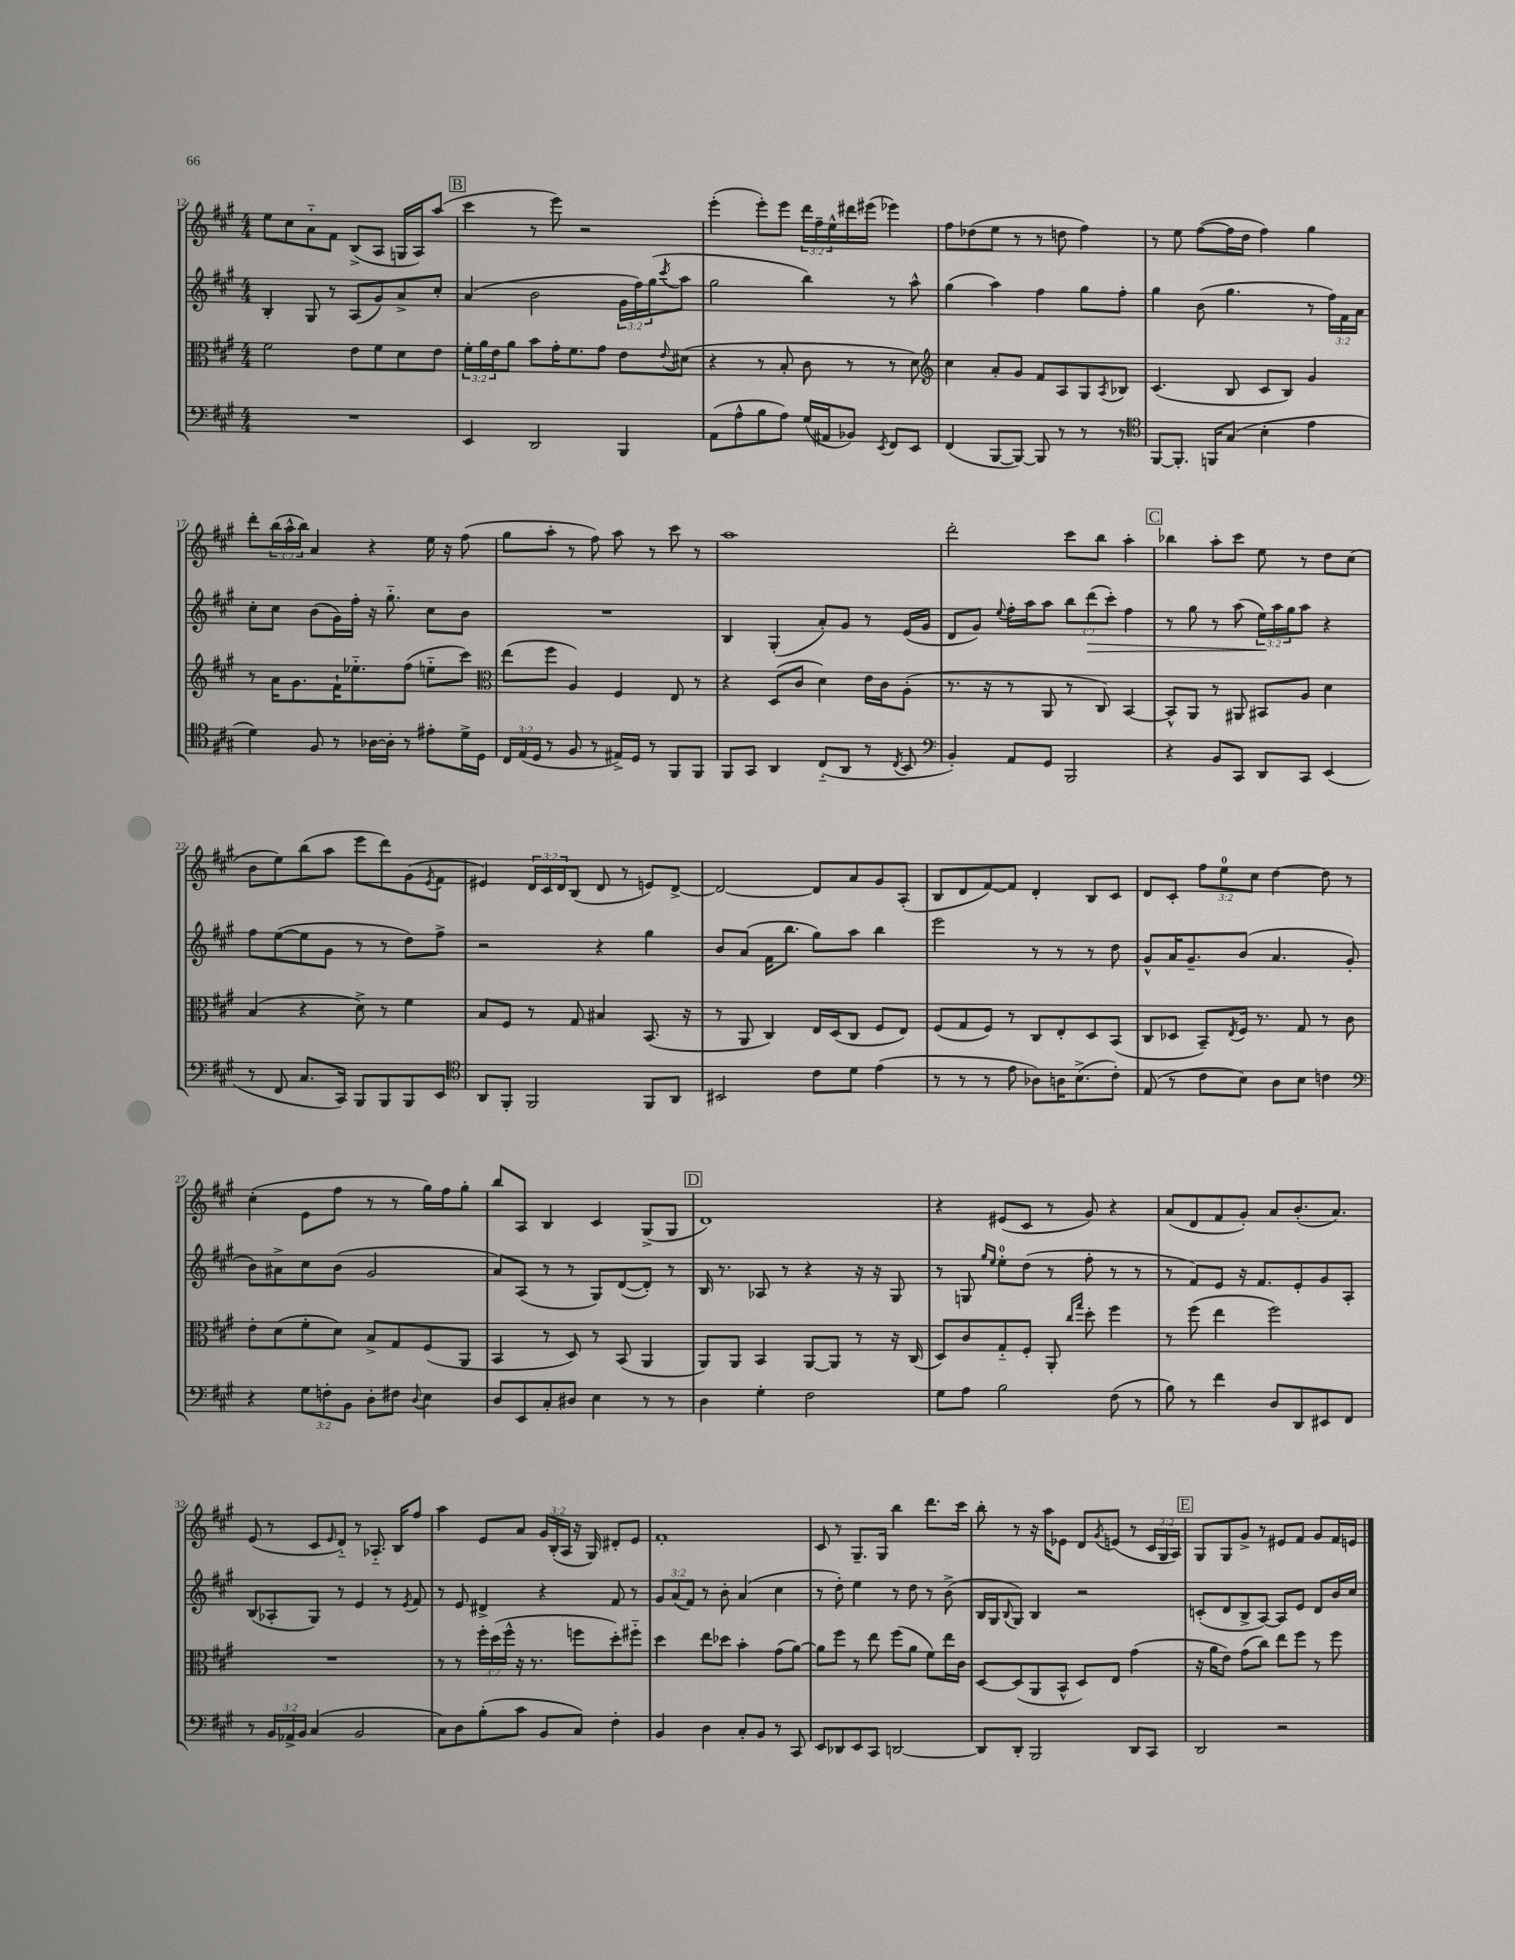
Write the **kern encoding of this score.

**kern	**kern	**kern	**kern
*staff4	*staff3	*staff2	*staff1
*clefF4	*clefC3	*clefG2	*clefG2
*k[f#c#g#]	*k[f#c#g#]	*k[f#c#g#]	*k[f#c#g#]
*M4/4	*M4/4	*M4/4	*M4/4
1r	2f#	4B'	8ee
.	.	.	8cc#
.	.	8G#	8a'~
.	.	8r	8f#
.	8e	(8A	(8B^
.	8f#	8g#)	8A
.	8d	8a^	16G
.	.	.	16A)
.	8e	8cc#'	(8aa
=	=	=	=
4EE	24f#'	(4a	4ccc#
.	24a	.	.
.	24e	.	.
.	8a	.	.
2DD	8b	2b	8r
.	16g#'	.	8eee)
.	8.f#	.	.
.	.	.	2r
.	8g#	.	.
4BBB	8e	24g#	.
.	.	24ff#)	.
.	.	(24gg#	.
.	8qqe	8qccc#	.
.	(8d#	8aa	.
=	=	=	=
(8AA	4r	2gg#	(4eee'
8A^^	.	.	.
8B	8r	.	8eee')
8A)	8B'	.	8eee
(16G#	8c#	4bb)	24ddd
.	.	.	24ff#~
16AA#	.	.	.
.	.	.	24ee^^
8BB-)	8r	.	16ddd#
.	.	.	(16eee#
8qEE	.	.	.
8FF#	8r	8r	4eee-)
8EE	8d)	8aa^^	.
=	=	=	=
*	*clefG2	*	*
(4FF#	4cc#	(4gg#	8ff#
.	.	.	(8dd-
[8BBB	8a'	4aa)	8ee
8BBB_)	8g#	.	8r
8BBB]	8f#	4ff#	8r
8r	8A	.	8dd
8r	8G#	8gg#	4ff#)
.	8qA	.	.
8r	8B-	8ff#'	.
=	=	=	=
*clefC4	*	*	*
[8FF#	(4.c#	4gg#	8r
8.FF#']	.	.	8ee
.	.	(8b	([8ff#
16FF	.	.	.
(8G#	8B	4.gg#	16ff#]
.	.	.	16dd
4B'	8c#	.	4ff#)
.	8B)	.	.
4e	4g#	8r	4gg#
.	.	24ff#)	.
.	.	24f#	.
.	.	24a	.
=	=	=	=
4d)	8r	8cc#'	8ddd'
.	16a	8cc#	(24bb
.	.	.	24aa^^
.	8.g#	.	.
.	.	.	24bb)
8F#	.	(8b	4a
8r	16f#`	16g#)	.
.	8.ee-'~	16ff#'	.
[16A-	.	16r	4r
16A-']	.	8.gg#'~	.
8r	(8ff#	.	.
8e#'	8ee'~	8cc#	16ee
.	.	.	16r
16d^	8ccc#)	8b	(8ff#
16D	.	.	.
=	=	=	=
*	*clefC3	*	*
24C#	(8ee	1r	8gg#
(24E	.	.	.
24D	.	.	.
8r	8ff#	.	8aa'
8F#	4A)	.	8r
8r	.	.	8ff#)
16E#^)	4F#	.	8aa
16D	.	.	.
8r	.	.	8r
8FF#	8E	.	8ccc#
8FF#	8r	.	8r
=	=	=	=
8FF#	4r	4B	1aa
8GG#	.	.	.
4AA	(8D	(4G#'	.
.	8c#	.	.
(8C#'~	4d)	8a')	.
8AA	.	8g#	.
8r	16e	8r	.
.	16c#	.	.
8qC#	.	.	.
8BB	(8A'	(16e	.
.	.	16g#	.
=	=	=	=
*clefF4	*	*	*
4BB')	8.r	8d	2ddd'
.	.	8g#)	.
.	16r	.	.
.	.	8qqee	.
8AA	8r	16ff#'	.
.	.	16aa	.
8GG#	8AA	8aa	.
2BBB	8r	12bb	8ccc#
.	.	(12ddd	.
.	8C#)	.	8bb
.	.	12ccc#')	.
.	[4BB	4ff#	4aa'
=	=	=	=
4r	8BB^^]	8r	4bb-
.	8AA	8gg#	.
8BB	8r	8r	8aa'
8CC#	8AA#	(8aa	8ccc#
8DD	8BB#	24ee)	8ee
.	.	24aa	.
.	.	24gg#	.
8CC#	8A	8aa	8r
(4EE	4d	4r	8dd
.	.	.	(8cc#
=	=	=	=
8r	(4B	8ff#	8b
8FF#	.	([8ee	8ee)
8.C#	4r	8ee]	(8bb
.	.	8g#	8aa
16CC#)	.	.	.
8BBB	8d^)	8r	8eee
8BBB	8r	8r	8ddd)
8BBB	4f#	8dd)	(8g#
.	.	.	8qe
8EE	.	8ff#^	8f#
=	=	=	=
*clefC4	*	*	*
8AA	8B	2r	4e#)
8FF#'	8F#	.	.
2FF#	8r	.	24d
.	.	.	24c#
.	.	.	24d
.	8G#	.	(8B
.	4B#	4r	8d
.	.	.	8r
8FF#	(8.BB	4gg#	8e)
8AA	.	.	[8d^
.	16r	.	.
=	=	=	=
2BB#	8r	8b	2d_
.	8AA	(8a	.
.	4C#)	16f#	.
.	.	8.bb	.
8c#	16E	8gg#)	8d]
.	(16D	.	.
8d	8C#	8aa	8a
(4e	8F#	4bb	8g#
.	8E)	.	(8A'
=	=	=	=
8r	(8F#	2eee	8B
8r	8G#	.	8d
8r	8F#)	.	[8f#)
8e	8r	.	8f#]
8A-)	8C#	8r	4d'
16A	8E'	8r	.
(8.B^	.	.	.
.	8D	8r	8B
8c#')	(8BB	8dd	8c#
=	=	=	=
(8E	8C#	8g#^^	8d
8r	8D-	16a	8c#'
.	.	8.g#~	.
8c#	8BB~)	.	12ff#
.	.	.	12ee
.	8qE	.	.
8B)	16F#	(8b	.
.	.	.	12cc#
.	8.r	.	.
8A	.	4.a	[4dd
8B	8G#	.	.
4c	8r	.	8dd]
.	8c#	8g#'	8r
=	=	=	=
*clefF4	*	*	*
4r	8e'	8b)	(4cc#'
.	(8d	8a#^	.
12G#	8f#'	8cc#	8e
12F'	.	.	.
.	8d)	(8b	8ff#
12BB	.	.	.
8D'	8B^	2g#	8r
8F#	8G#	.	8r
8qqD	.	.	.
4E	(8F#	.	16gg#)
.	.	.	16ff#
.	8AA	.	8gg#'
=	=	=	=
8D	4BB	8a)	8bb
8EE	.	(8A	8A
8C#'	8r	8r	4B
8D#	8D)	8r	.
4E	8r	8G#)	4c#
.	(8BB	([8d	.
8r	4AA	8d'])	(8G#^
8r	.	8r	8G#
=	=	=	=
4D	8AA)	16B	1d)
.	.	8.r	.
.	8AA	.	.
4G#'	4BB	8A-	.
.	.	8r	.
2F#	[8AA	4r	.
.	8AA]	.	.
.	8r	16r	.
.	.	16r	.
.	16r	8G#	.
.	(16C#	.	.
=	=	=	=
8G#	8D)	8r	4r
8A	8c#	8G	.
.	.	16qqgg#	.
.	.	16qqee	.
2B	8G#'~	8ee'	(8e#
.	8F#'	(8dd	8c#
.	8AA'	8r	8r
.	16qqcc#	.	.
.	16qqgg#	.	.
.	8dd'	8ff#'	8g#)
(8F#	4ff#	8r	4r
8r	.	8r	.
=	=	=	=
8B)	8r	8r	(8a
8r	(8ff#	8f#)	8d
4f#	4ee	8e	8f#
.	.	16r	8g#')
.	.	8.f#	.
8D	2ff#)	.	8a
8DD	.	8e'	(8.b'
8EE#	.	8g#	.
.	.	.	8.a)
8FF#	.	8A'	.
=	=	=	=
8r	1r	(8B	(8e
24BB	.	8A-'	8r
24AA-^	.	.	.
24BB	.	.	.
(4C#	.	8G#)	8c#
.	.	.	16qqe
.	.	8r	8d'~)
2BB	.	4e	8r
.	.	.	8.A-'~
.	.	8r	.
.	.	.	16B
.	.	8qe	.
.	.	8f#	8ff#
=	=	=	=
8C#)	8r	8r	4aa
8D	8r	8e	.
(8B'	24ff#'	4d#^	8e
.	(24dd	.	.
.	24ff#^^	.	.
8c#	16r	.	8a
.	8.r	.	.
8BB	.	4r	24g#
.	.	.	(24B'
.	.	.	24A
8C#)	8ff	.	16r
.	.	.	16G#)
4F#'	8dd')	8f#	8d#'
.	8ff#'~	8r	8e
=	=	=	=
4BB	4dd	12g#	1f#'
.	.	(12a	.
.	.	12f#)	.
4D	8ee	8r	.
.	8dd-	8b'	.
8C#'	4b'	(4a	.
8BB	.	.	.
8r	(8g#	4cc#	.
8CC#	[8a)	.	.
=	=	=	=
8EE	8a]	8r	8c#
8DD-	8ff#	8dd')	8r
8EE	8r	4ee	8.G#~
8CC#	8ee	.	.
.	.	.	16G#
[2DD	(8ff#	8r	4bb
.	8a	8dd	.
.	8f#)	8r	8.ddd
.	16ee	(8b^	.
.	16c#	.	16ccc#
=	=	=	=
8DD]	[8D	16B	8bb'
.	.	16G#	.
.	.	8qqB	.
8DD'	(8D]	8G#)	8r
2BBB	8AA	4B	16r
.	.	.	16aa
.	8BB^^	.	8e-
.	8D)	2r	8d
.	.	.	8qg#
.	8E	.	(8e
8DD	(4g#	.	8r
8CC#	.	.	24c#
.	.	.	24G#
.	.	.	24A)
=	=	=	=
2DD	16r	(8c'	8G#
.	16a	.	.
.	8e)	8d	8G#
.	(8g#	8B^	8g#^
.	8cc#)	[8A)	8r
2r	8ee	8A]	8e#
.	8ff#	8e	8f#
.	8r	8d	8g#
.	8ff#	16b	16f#
.	.	16cc#	16e
==	==	==	==
*-	*-	*-	*-
